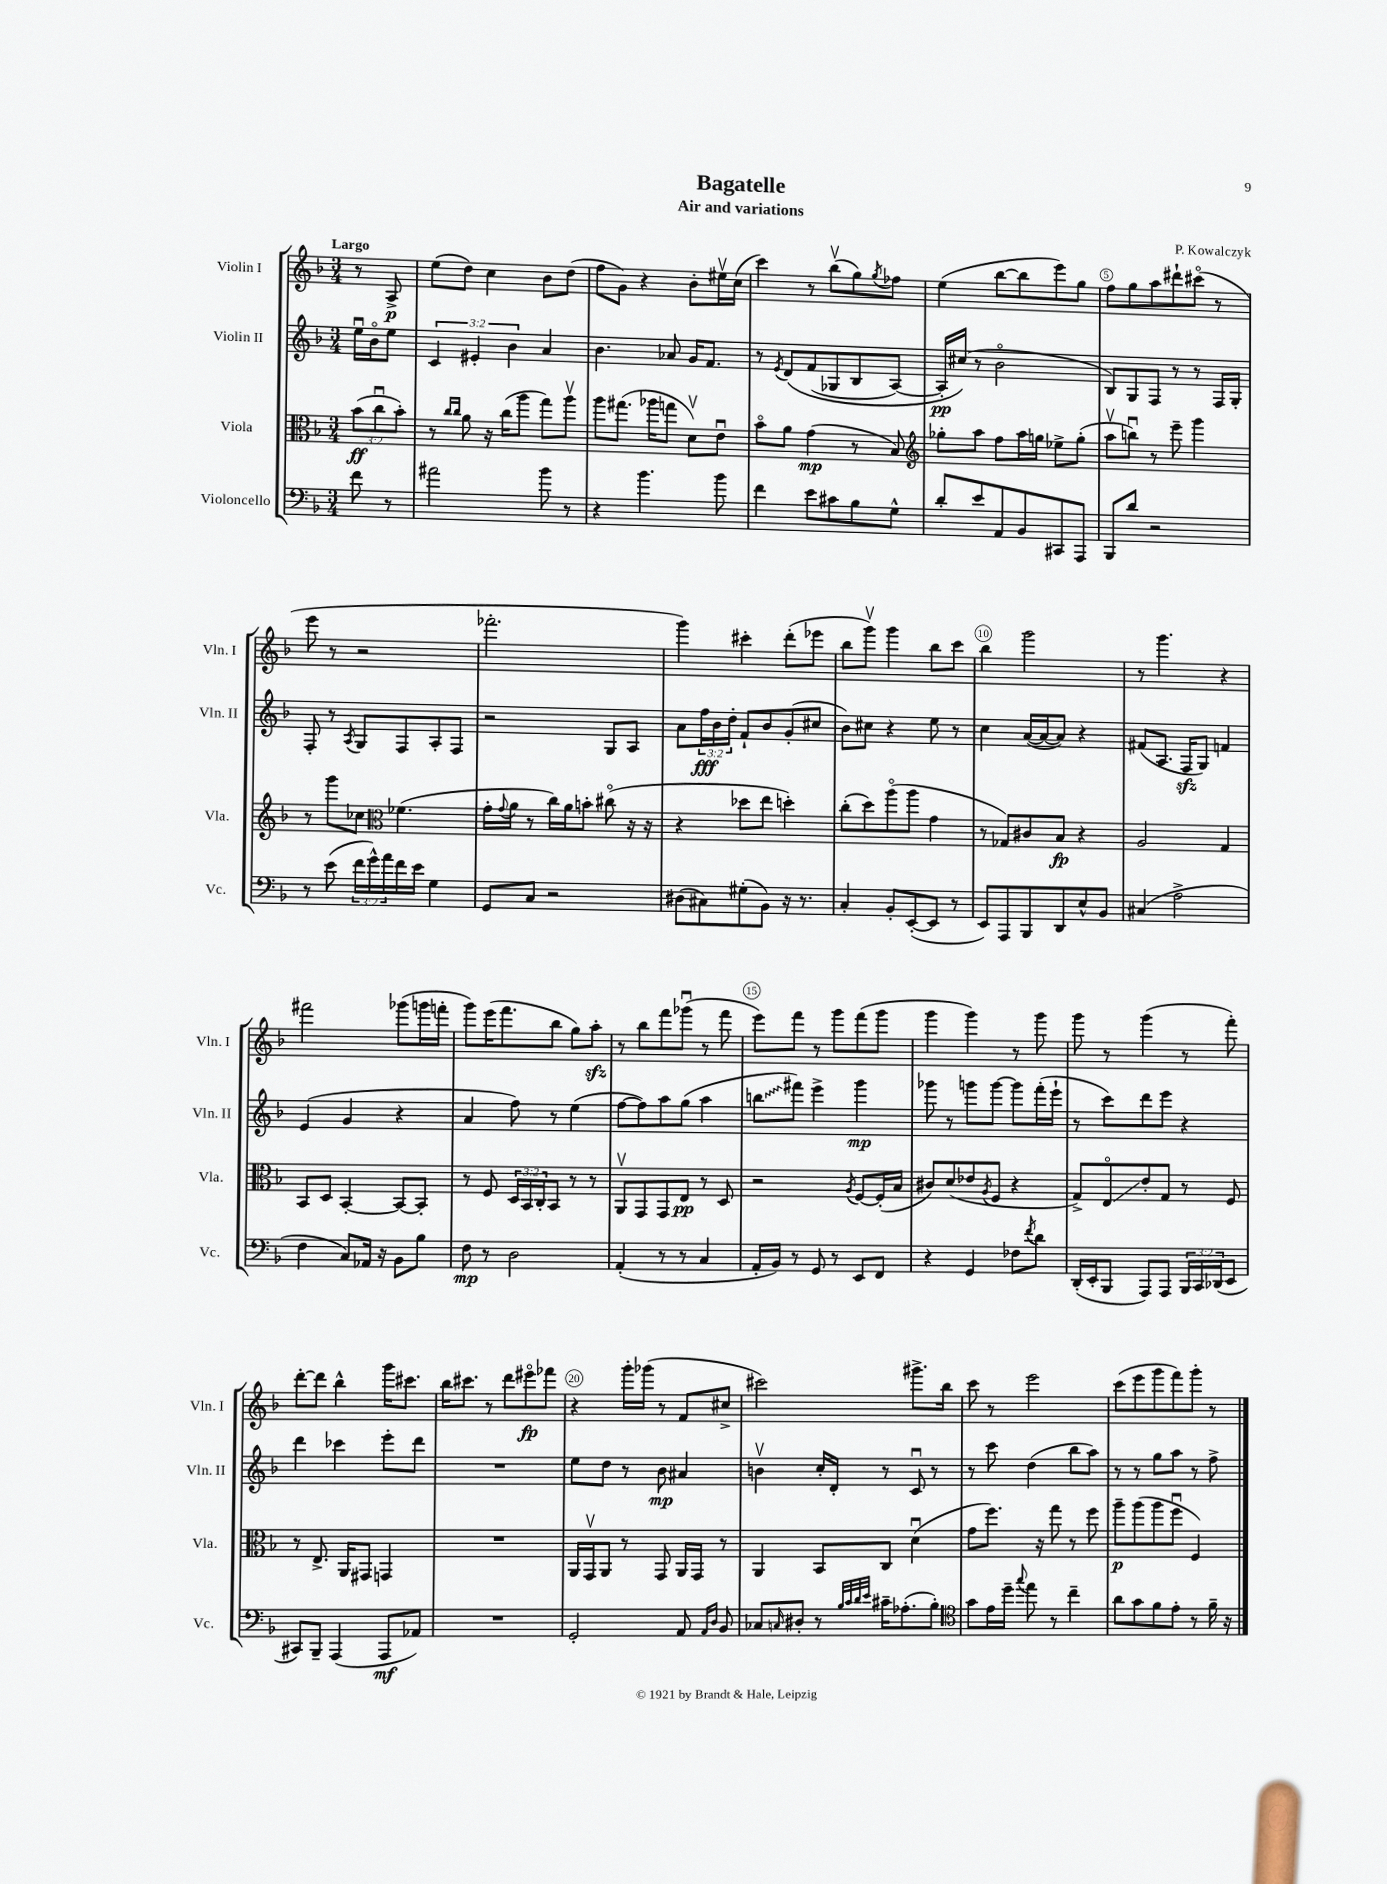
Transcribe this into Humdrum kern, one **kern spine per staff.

**kern	**kern	**kern	**kern
*staff4	*staff3	*staff2	*staff1
*clefF4	*clefC3	*clefG2	*clefG2
*k[b-]	*k[b-]	*k[b-]	*k[b-]
*M3/4	*M3/4	*M3/4	*M3/4
8f	(12b-	16eeu	8r
.	.	16b-o	.
.	12ccu	.	.
8r	.	8ee	8A^
.	12b-')	.	.
=	=	=	=
2a#	8r	6c	(8ee
.	16qqcc	.	.
.	16qqcc	.	.
.	8a	.	8dd)
.	.	6e#'	.
.	16r	.	4cc
.	(16cc	.	.
.	.	6b-	.
.	8aa	.	.
8b-	8gg)	4a	8b-
8r	8aav	.	(8dd
=	=	=	=
4r	8aa	4.b-	8ff
.	(8.gg#	.	8g)
4.b-	.	.	4r
.	16aa-	.	.
.	8gg	8a-	.
.	8dv)	16g	8b-'
.	.	8.f	.
8b-	8eu	.	16ee#v
.	.	.	(16cc
=	=	=	=
4f	8b-o	8r	4ccc)
.	.	8qe	.
.	8a	&(8d	.
8e	(4g	(8f	8r
8c#	.	8G-	(8bb-v
8B-	8r	8B-	8gg)
.	.	.	8qgg
8G^^	8B-)	[8A)	8ff-
=	=	=	=
*	*clefG2	*	*
8d'	8gg-'	16A']	(4ee
.	.	(16cc#&)	.
8e	8aa	8r	.
8AA	8ff	2b-o	[8bb-
8BB-	16aa	.	8bb-]
.	16gg	.	.
8CC#	8ee-^	.	8eee)
8AAA	(8gg'	.	8gg
=	=	=	=
8BBB-	8aav	8B-)	8ff
8d	8bbu)	8G	8gg
2r	8r	8F	8aa
.	8eee~	8r	8ddd#`
.	4ggg	8r	(8ccc#o
.	.	16F	8r
.	.	16G'	.
=	=	=	=
8r	8r	8F'	8eee
(8e	8ggg	8r	8r
.	.	8qA	.
24f	8cc-	8G	2r
24g^^)	.	.	.
24a	.	.	.
*	*clefC3	*	*
16f	(4.f-	8F	.
16e	.	.	.
4G	.	8A'	.
.	.	8F	.
=	=	=	=
8GG	16g'	2r	2.fff-'
.	8qqg	.	.
.	16a	.	.
8C	8r	.	.
2r	16cc)	.	.
.	16a	.	.
.	8b'	.	.
.	(8cc#o	8G	.
.	16r	8A	.
.	16r	.	.
=	=	=	=
(8D#	4r	8a	4ggg)
8C#)	.	24ff	.
.	.	24b-	.
.	.	24dd'	.
(8G#'	8dd-	8f`	4ccc#'
8BB-)	8ee	8b-	.
16r	4dd')	(8g'	(8ddd'
8.r	.	.	.
.	.	8cc#	8eee-
=	=	=	=
4C'	(8cc'	8b-)	8bb-
.	8dd)	8cc#	8gggv)
8BB-'	(8aao	4r	4ggg
([8EE'	8aa	.	.
8EE]	4g	8ee	8bb-
8r	.	8r	8ccc
=	=	=	=
8EE)	8r	4cc	4bb-
8AAA	8G-)	.	.
8BBB-	8c#	([16a	2ggg
.	.	16a_	.
8DD	8B-	8a])	.
8E^^	4r	4r	.
8BB-	.	.	.
=	=	=	=
(4C#	2A	(8f#	8r
.	.	8.A	4.ggg
2A^	.	.	.
.	.	16F	.
.	.	8G)	.
.	4G	4f	4r
=	=	=	=
4F	8BB-	(4e	2fff#
.	8D	.	.
8C)	[4BB-'	4g	.
16AA-	.	.	.
16r	.	.	.
8BB-	8BB-_	4r	(8ggg-
8B-	8BB-']	.	16ggg
.	.	.	16fff'
=	=	=	=
8F	8r	4a	8ggg)
8r	8F	.	(16eee
.	.	.	8.fff
2D	24D	8ff)	.
.	24BB-	.	.
.	24C'	.	.
.	8BB-	8r	8bb-
.	8r	(4ee	8gg)
.	8r	.	8aa'
=	=	=	=
(4AA'	8AAv	[8ff	8r
.	8GG	8ff])	8bb-
8r	8GG	8aa	8fff
8r	8E	(8gg	(8ggg-u
4C	8r	4aa	8r
.	8D	.	8fff
=	=	=	=
16AA'	2r	8bb	8eee)
16BB-)	.	.	.
8r	.	8fff#)	8fff
8GG	.	4eee^	8r
8r	.	.	8ggg
.	8qA	.	.
8EE	[8F	4ggg	(8fff
8FF	(16F']	.	8ggg
.	16B-	.	.
=	=	=	=
4r	8c#)	8ggg-	4ggg
.	(8d	8r	.
4GG	8e-	8ggg	4ggg)
.	8qA	.	.
.	8F	[8ggg	.
8F-	4r	8ggg]	8r
8qf	.	.	.
8d	.	(16fff'	8ggg
.	.	16eee`	.
=	=	=	=
(16DD'	8G^)	8r	8ggg
16EE'	.	.	.
8BBB-	8Eo	8ccc)	8r
8AAA)	8e'	8ddd	(4ggg
8AAA	8G	8eee	.
24BBB-	8r	4r	8r
24CC	.	.	.
(24DD-	.	.	.
8EE	8F	.	8fff')
=	=	=	=
8CC#)	8r	4ddd	[8ddd'
8BBB-~	8.E^	.	8ddd]
(4AAA	.	4ccc-	4bb-^^
.	16AA	.	.
.	8GG#	.	.
8AAA	4GG	8eee'	16ggg
.	.	.	8.ccc#
8AA-)	.	8ddd	.
=	=	=	=
2.r	2.r	2.r	16bb-
.	.	.	8.ccc#
.	.	.	8r
.	.	.	8ddd
.	.	.	8eee#o
.	.	.	8fff-
=	=	=	=
2GG'	16AA	8ee	4r
.	16GGv	.	.
.	8AA	8dd	.
.	8r	8r	16ggg'
.	.	.	(16ggg-
.	8GG	8b-	8r
8AA	16AA	4a#	8f
.	16GG	.	.
16qqAA	.	.	.
16qqD	.	.	.
8BB-	8r	.	8cc#^
=	=	=	=
8C-	4AA	4bv	2ccc#)
16qqC	.	.	.
8D#'	.	.	.
8r	8BB-	16cc'	.
.	.	16d'	.
32qqB-	.	.	.
32qqc	.	.	.
32qqd	.	.	.
32qqe	.	.	.
16c#~	8C	8r	.
(8.A-'	.	.	.
.	(4du	8cu	8.ggg#^
8B-')	.	8r	.
.	.	.	16bb-
=	=	=	=
*clefC4	*	*	*
8g	8g	8r	8ccc
16e	8.ff)	8ccc	8r
16dd~	.	.	.
8qqgg	.	.	.
8ee	.	(4dd	2eee
.	16r	.	.
8r	8gg	.	.
4cc~	8r	8bb-	.
.	8ff	8aa)	.
=	=	=	=
8a	8aa~	8r	(8ccc
8g	(8aa	8r	8eee
8f	8aa	8gg	8ggg
8e'	8ffu	8aa	8fff)
8r	4F)	8r	8ggg'
16f~	.	8ff^	8r
16r	.	.	.
==	==	==	==
*-	*-	*-	*-
